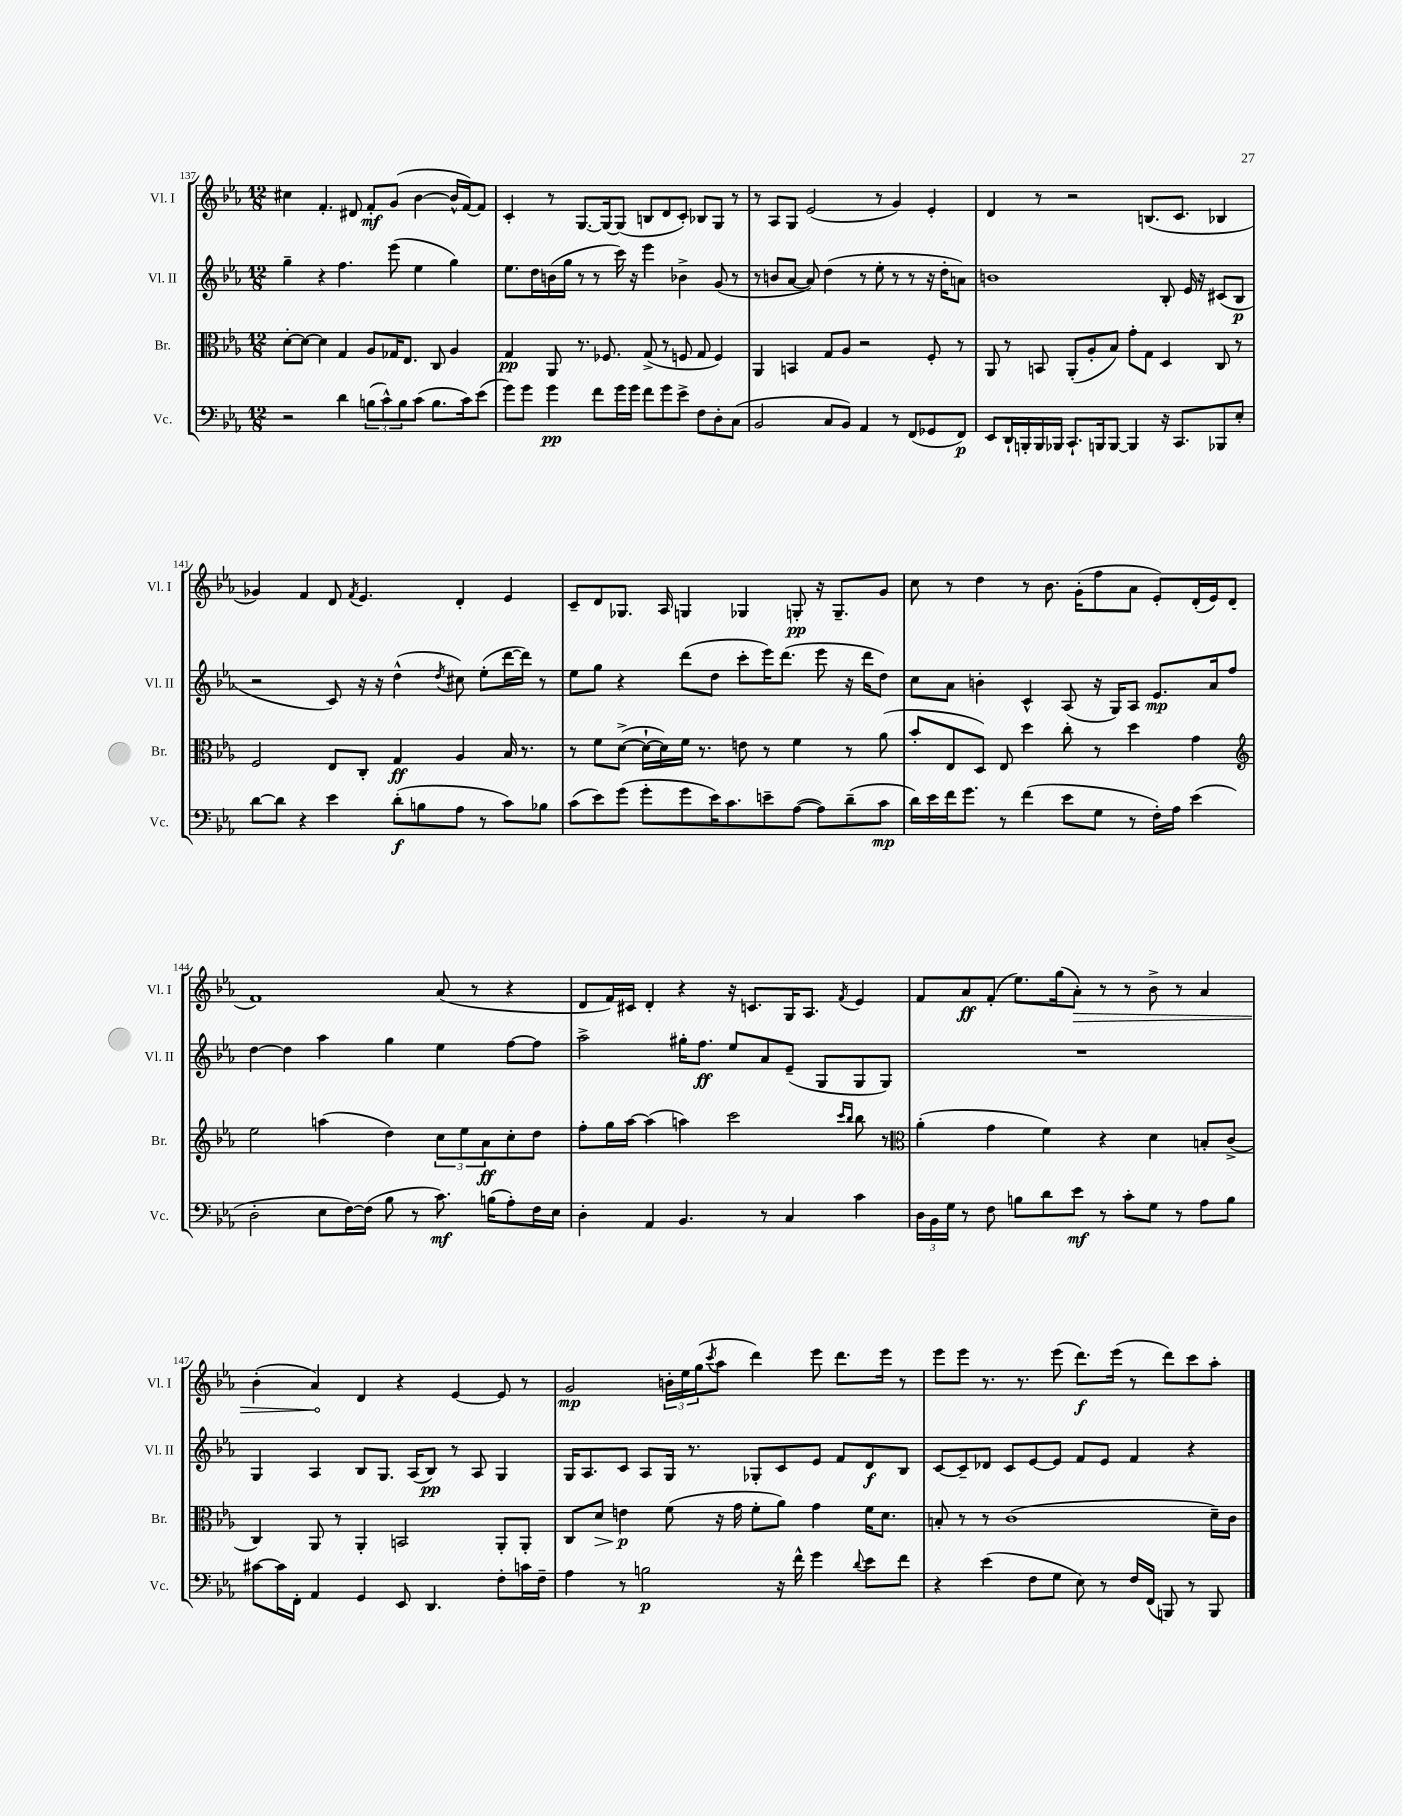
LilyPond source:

<<
\new StaffGroup <<
\new Staff = "s0" \with { instrumentName = "Vl. I" shortInstrumentName = "Vl. I" } {
    \clef treble \key ees \major \numericTimeSignature \time 12/8
    cis''4 f'4.-. dis'8 f'8-.\mf g'8( bes'4~ bes'16-^ f'16~) f'8 |
    c'4-. r8 g8.~ g16~ g8( b8 d'8 c'8-.) bes8 g8 r8 |
    r8 aes8 g8 ees'2( r8 g'4) ees'4-. |
    d'4 r8 r2 b8.( c'8. bes4 |
    ges'4) f'4 d'8 \acciaccatura { f'8 } ees'4. d'4-. ees'4 |
    c'8-- d'8 ges8. aes16 g4 ges4 g8-.\pp r16 g8.-- g'8 |
    c''8 r8 d''4 r8 bes'8. g'16-.( f''8 aes'8 ees'8-.) d'16-.( ees'16) d'8( |
    f'1) aes'8( r8 r4 |
    d'8 f'16) cis'16 d'4-. r4 r16 c'8. g16 aes8. \acciaccatura { f'8 } ees'4 |
    f'8 aes'8\ff f'8-.( ees''8.) g''16( \once \override Hairpin.circled-tip = ##t aes'8-.\>) r8 r8 bes'8-> r8 aes'4 |
    bes'4-.( aes'4\!) d'4 r4 ees'4~ ees'8 r8 |
    g'2\mp \tuplet 3/2 { b'16-. ees''16 g''16( } \acciaccatura { c'''8 } aes''8 d'''4) ees'''8 d'''8. ees'''16 r8 |
    ees'''8 ees'''8 r8. r8. ees'''8( d'''8.\f) ees'''16( r8 d'''8) c'''8 aes''8-. \bar "|." |
}
\new Staff = "s1" \with { instrumentName = "Vl. II" shortInstrumentName = "Vl. II" } {
    \clef treble \key ees \major \numericTimeSignature \time 12/8
    g''4-- r4 f''4. ees'''8( ees''4 g''4) |
    ees''8. d''16 b'16( g''16 r8 r8 c'''16) r16 ees'''4 bes'4-> g'8( r8 |
    r8 b'8 aes'8~ aes'8) d''4( r8 ees''8-. r8 r8 r16 d''16-. a'8) |
    b'1 bes8-. ees'16 r16 cis'8( bes8\p |
    r2 c'8) r16 r16 d''4-^( \acciaccatura { d''8 } cis''8) ees''8-.( d'''16~ d'''16) r8 |
    ees''8 g''8 r4 d'''8( d''8 c'''8-. ees'''16) d'''8.( ees'''8 r16 d'''16 d''8) |
    c''8 aes'8 b'4-. c'4-^ aes8( r16 g16) aes8 ees'8.\mp aes'16 f''8 |
    d''4~ d''4 aes''4 g''4 ees''4 f''8~ f''8 |
    aes''2-> gis''16-. f''8.\ff ees''8 aes'8 ees'8--( g8 g8 g8) |
    R1. |
    g4 aes4 bes8 g8. aes16( bes8\pp) r8 aes8 g4 |
    g16 aes8. c'8 aes8 g16 r8. ges8-. c'8 ees'8 f'8 d'8\f bes8 |
    c'8~ c'8-- des'8 c'8 ees'8~ ees'8 f'8 ees'8 f'4 r4 \bar "|." |
}
\new Staff = "s2" \with { instrumentName = "Br." shortInstrumentName = "Br." } {
    \clef alto \key ees \major \numericTimeSignature \time 12/8
    d'8~-. d'8~ d'4 g4 aes8 ges16 ees8. c8 aes4 |
    g4\pp aes,8 r8. fes8. g8->( r8 f8 g8 f4) |
    aes,4 b,4 g8 aes8 r2 f8-. r8 |
    aes,8 r8 b,8 aes,8-.( aes8-. bes8) g'8-. g8 d4 c8 r8 |
    f2 ees8 c8-. g4\ff aes4 bes16 r8. |
    r8 f'8 d'8~->( d'16~-! d'16) f'16 r8. e'8 r8 f'4 r8 aes'8( |
    bes'8-. ees8 d8) ees8 d''4 c''8-. r8 d''4 g'4 |
    \clef treble ees''2 a''4( d''4) \tuplet 3/2 { c''8 ees''8 aes'8\ff } c''8-. d''8 |
    f''8-. g''16 aes''16~ aes''4( a''4) c'''2 \grace { c'''16 bes''16 } bes''8 r8 |
    \clef alto aes'4-.( g'4 f'4) r4 d'4 b8-. c'8->( |
    c4) aes,8 r8 aes,4-. b,2 aes,8-. aes,8-. |
    c8 d'8\> e'4\p\! f'8( r16 g'16 f'8-. aes'8) g'4 f'16 d'8. |
    b8-. r8 r8 c'1( d'16--) c'16 \bar "|." |
}
\new Staff = "s3" \with { instrumentName = "Vc." shortInstrumentName = "Vc." } {
    \clef bass \key ees \major \numericTimeSignature \time 12/8
    r2 d'4 \tuplet 3/2 { b8( c'8-^) b8 } c'8( b8. c'16) ees'8( |
    g'8) g'8 g'4\pp f'8 g'16 g'16 f'8 g'8 ees'8-> f8 d8-. c8( |
    bes,2 c8 bes,8) aes,4 r8 f,8( ges,8 f,8\p) |
    ees,8 d,16-! b,,16-. b,,16 bes,,16 c,8.-! b,,16 b,,8~ b,,4 r16 c,8. bes,,8 ees8-. |
    d'8~ d'8 r4 ees'4 d'8-.\f( b8 aes8 r8 c'8) bes8 |
    c'8( ees'8) g'8( g'8-. g'8 ees'16) c'8. e'8-- aes8~( aes8) d'8--( c'8\mp |
    d'16) ees'16 f'16 g'8. r8 f'4( ees'8 g8 r8 f16-.) aes16 ees'4( |
    d2-. ees8 f16~) f16( bes8 r8 c'8.\mf) b16( aes8-.) f16 ees16 |
    d4-. aes,4 bes,4. r8 c4 c'4 |
    \tuplet 3/2 { d16 bes,16 g16 } r8 f8 b8 d'8 ees'8\mf r8 c'8-. g8 r8 aes8 b8 |
    cis'8~ cis'16 f,16-. aes,4 g,4 ees,8 d,4. f8-. c'16 f16-- |
    aes4 r8 b2\p r16 f'16-^ g'4 \appoggiatura { d'8 } ees'8 f'8 |
    r4 ees'4( f8 g8 ees8) r8 f16 f,16( b,,8) r8 b,,8 \bar "|." |
}
>>
>>
\layout { \context { \Score currentBarNumber = #137 } }
